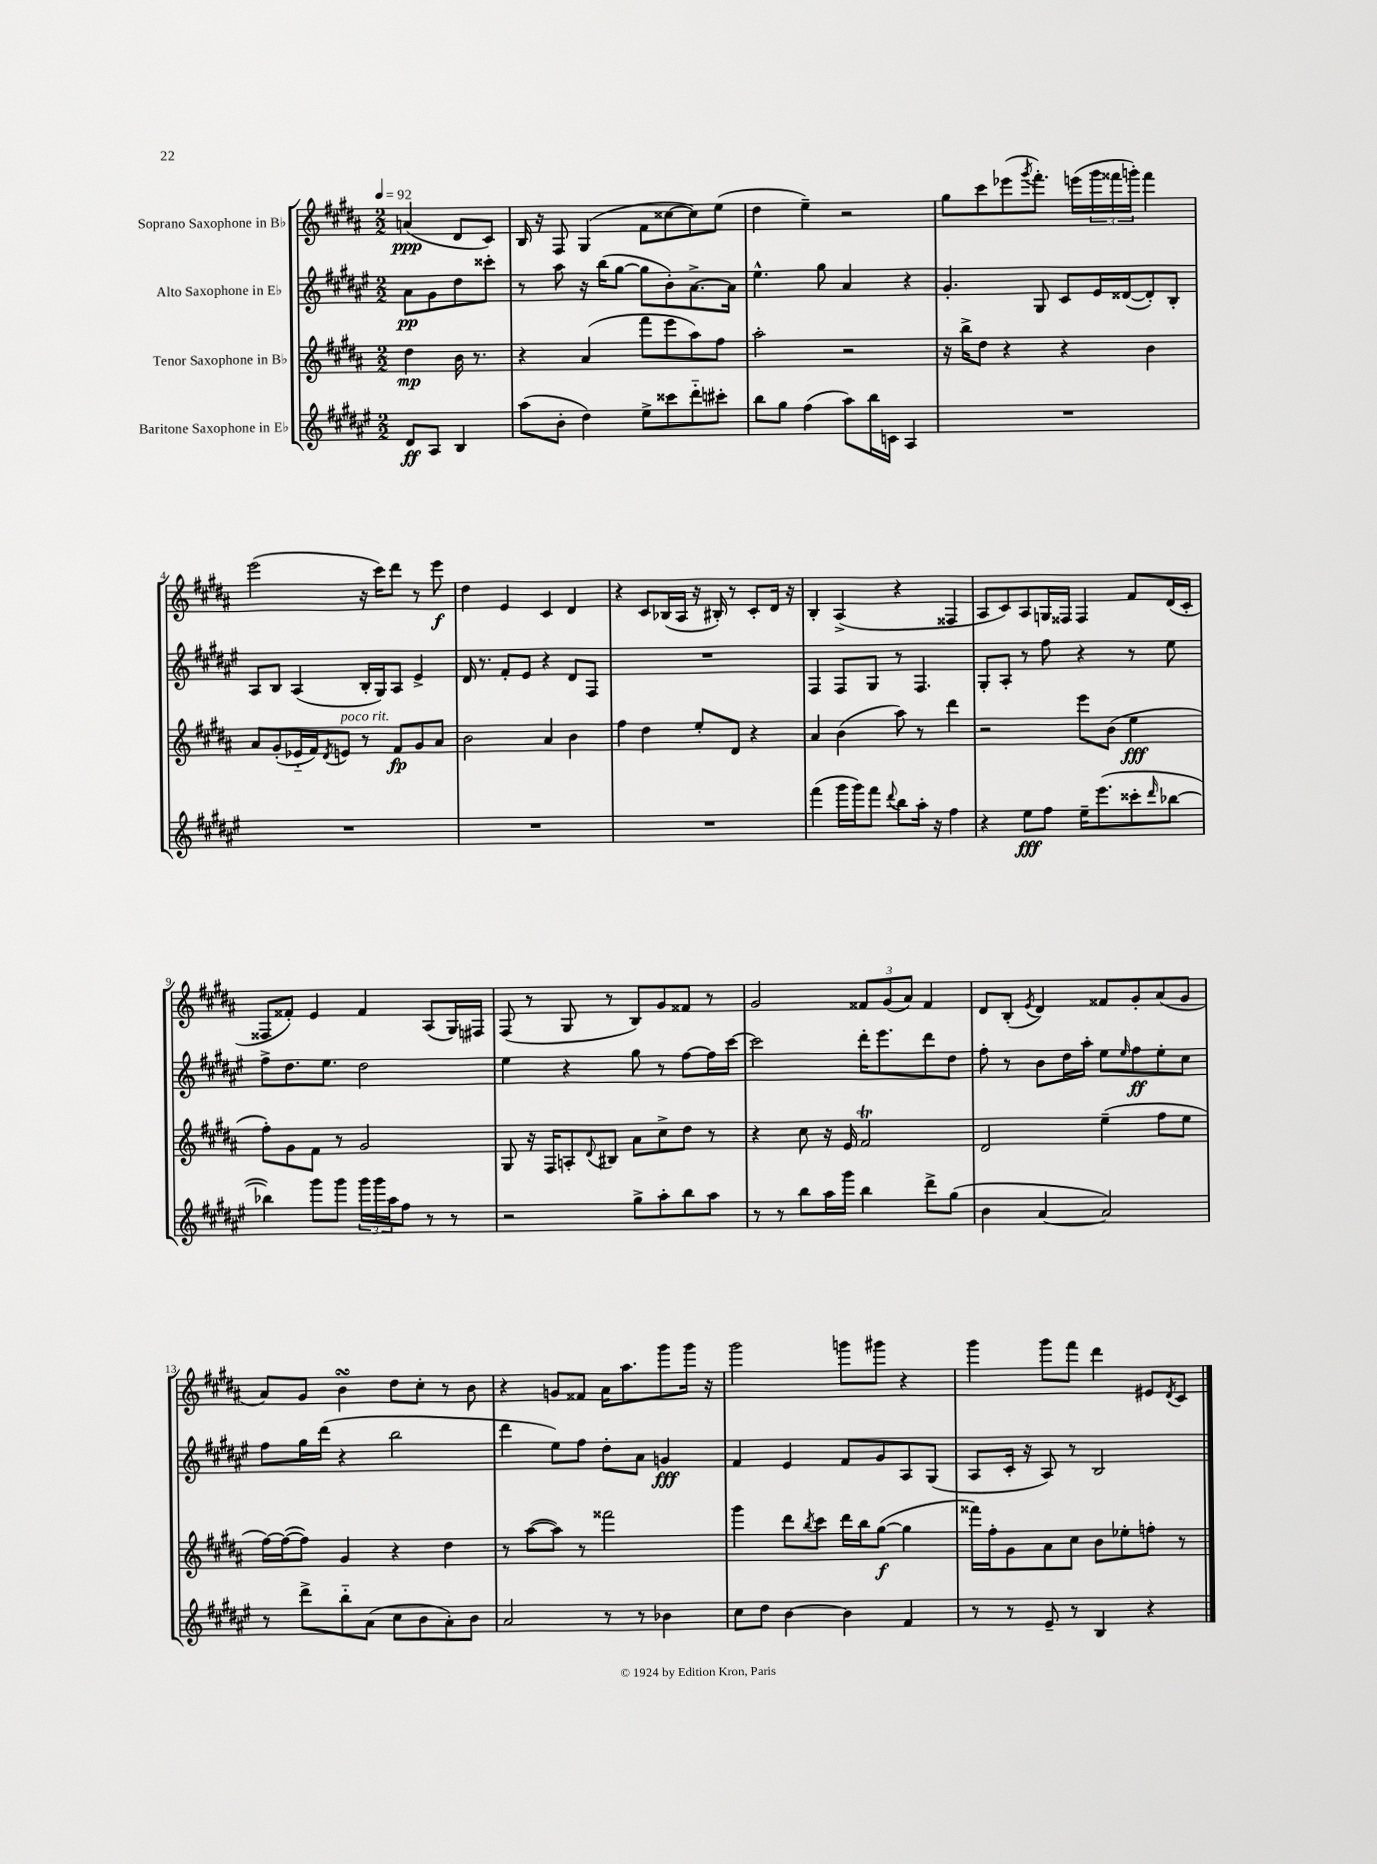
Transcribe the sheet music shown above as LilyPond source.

<<
\new StaffGroup <<
\new Staff = "s0" \with { instrumentName = "Soprano Saxophone in Bb" } {
    \clef treble \key b \major \numericTimeSignature \time 2/2 \partial 2 \tempo 4 = 92
    a'4\ppp( dis'8 cis'8) |
    b16 r16 fis8 gis4( fis'8 cisis''8~ cisis''8) e''8( |
    dis''4 e''4--) r2 |
    gis''8 cis'''8 ees'''8( \acciaccatura { gis'''8 } fis'''8.-.) e'''16( \tuplet 3/2 { gis'''16 fisis'''16 g'''16-.) } fisis'''4 |
    e'''2( r16 cis'''16) dis'''8 r8 e'''8\f |
    dis''4 e'4 cis'4 dis'4 |
    r4 cis'8 bes16( ais16 r16 bis16-.) r8 cis'8-. dis'16 r16 |
    b4-. ais4->( r4 fisis4 |
    ais8 cis'8) ais8 g16 fisis16 fisis4 fis'8 dis'16( cis'16-. |
    fisis8 fisis'8-.) e'4 fisis'4 ais8( gis16) fis16 |
    fis8( r8 gis8 r8 b8) gis'8 fisis'8 r8 |
    gis'2 \tuplet 3/2 { fisis'8 gis'8( ais'8) } fisis'4 |
    dis'8 b8-.( \acciaccatura { e'8 } dis'4) fisis'8 gis'8-. ais'8( gis'8 |
    ais'8) gis'8 b'4\turn dis''8 cis''8-. r8 b'8 |
    r4 g'8 fisis'8 ais'16 ais''8. gis'''8 gis'''16 r16 |
    gis'''2 g'''8 gis'''8 r4 |
    gis'''4 gis'''8 fis'''8 dis'''4 eis'8 \acciaccatura { dis'8 } cis'8 \bar "|." |
}
\new Staff = "s1" \with { instrumentName = "Alto Saxophone in Eb" } {
    \clef treble \key fis \major \numericTimeSignature \time 2/2 \partial 2
    ais'8\pp gis'8 dis''8 cisis'''8-. |
    r8 ais''8 r16 b''16( gis''8~ gis''8 b'8-.) ais'8.~-> ais'16 |
    eis''4.-^ gis''8 ais'4 r4 |
    gis'4.-. gis8 cis'8 eis'16 disis'16~( disis'8-.) b8-. |
    ais8 b8 ais4( b16-. gis16) ais8 eis'4-> |
    dis'16 r8. fis'8-. eis'8 r4 dis'8 fis8 |
    R1 |
    fis4 fis8 gis8 r8 fis4. |
    gis8-. ais8-. r8 fis''8 r4 r8 eis''8 |
    fis''8-> dis''8. eis''8. dis''2 |
    eis''4 r4 gis''8 r8 fis''8~ fis''16 cis'''16~ |
    cis'''2 dis'''16-. eis'''8. dis'''8 dis''8 |
    fis''8-. r8 b'8 dis''16 ais''16-. eis''8 \grace { eis''16 } fis''8\ff eis''8-. cis''8 |
    fis''8 gis''16 dis'''16( r4 b''2 |
    dis'''4 eis''8) fis''8 dis''8-. ais'8 g'4\fff |
    fis'4 eis'4 fis'8 gis'8 ais8 gis8( |
    ais8 cis'16-. r16 ais8) r8 b2 \bar "|." |
}
\new Staff = "s2" \with { instrumentName = "Tenor Saxophone in Bb" } {
    \clef treble \key b \major \numericTimeSignature \time 2/2 \partial 2
    dis''4\mp b'16 r8. |
    r4 ais'4( fis'''8 e'''8 ais''8) fis''8 |
    ais''2-. r2 |
    r16 b''16-> dis''8 r4 r4 b'4 |
    ais'8 gis'8-.( ees'16-_ fis'16) \acciaccatura { dis'8 } e'8^\markup { \italic "poco rit." } r8 fis'8\fp gis'8 ais'8 |
    b'2 ais'4 b'4 |
    fis''4 dis''4 e''8-. dis'8 r4 |
    ais'4 b'4( ais''8) r8 dis'''4 |
    r2 e'''8 b'8( e''4\fff |
    fis''8-.) gis'8 fis'8 r8 gis'2 |
    gis8 r16 fis16 a8-. \appoggiatura { dis'8 } bis8 ais'8 cis''8-> dis''8 r8 |
    r4 cis''8 r16 e'16 fis'2\trill |
    dis'2 e''4--( fis''8 e''8 |
    fis''16~) fis''16~( fis''8) gis'4 r4 dis''4 |
    r8 ais''8~( ais''8) r8 fisis'''2 |
    gis'''4 dis'''8 \acciaccatura { b''8 } cis'''8 dis'''16 b''16 gis''8~\f( gis''4 |
    fisis'''16) fis''16-. gis'8 ais'8 cis''8 b'8 ees''8-. f''8-. r8 \bar "|." |
}
\new Staff = "s3" \with { instrumentName = "Baritone Saxophone in Eb" } {
    \clef treble \key fis \major \numericTimeSignature \time 2/2 \partial 2
    dis'8\ff ais8 b4 |
    ais''8( b'8-. dis''4) eis''8-> cisis'''8 dis'''8-_ cis'''8-. |
    b''8 gis''8 fis''4( ais''8) b''16 c'16 ais4 |
    R1 |
    R1 |
    R1 |
    R1 |
    fis'''4( gis'''16 gis'''16) fis'''8 \appoggiatura { dis'''8 } b''8 ais''16-. r16 fis''4 |
    r4 eis''8\fff fis''8 eis''16-- eis'''8.( cisis'''8-. \grace { dis'''16 } bes''8~ |
    bes''4) gis'''8 gis'''8 \tuplet 3/2 { gis'''16 gis'''16 ais''16 } fis''8 r8 r8 |
    r2 gis''8-> ais''8-. b''8 ais''8 |
    r8 r8 b''8 ais''16 gis'''16 b''4 dis'''8-> gis''8( |
    b'4 ais'4~ ais'2) |
    r8 dis'''8-> b''8-_ ais'8( cis''8 b'8 ais'8-.) b'8 |
    ais'2 r8 r8 bes'4 |
    cis''8 dis''8 b'4~ b'4 fis'4 |
    r8 r8 eis'8-- r8 b4 r4 \bar "|." |
}
>>
>>
